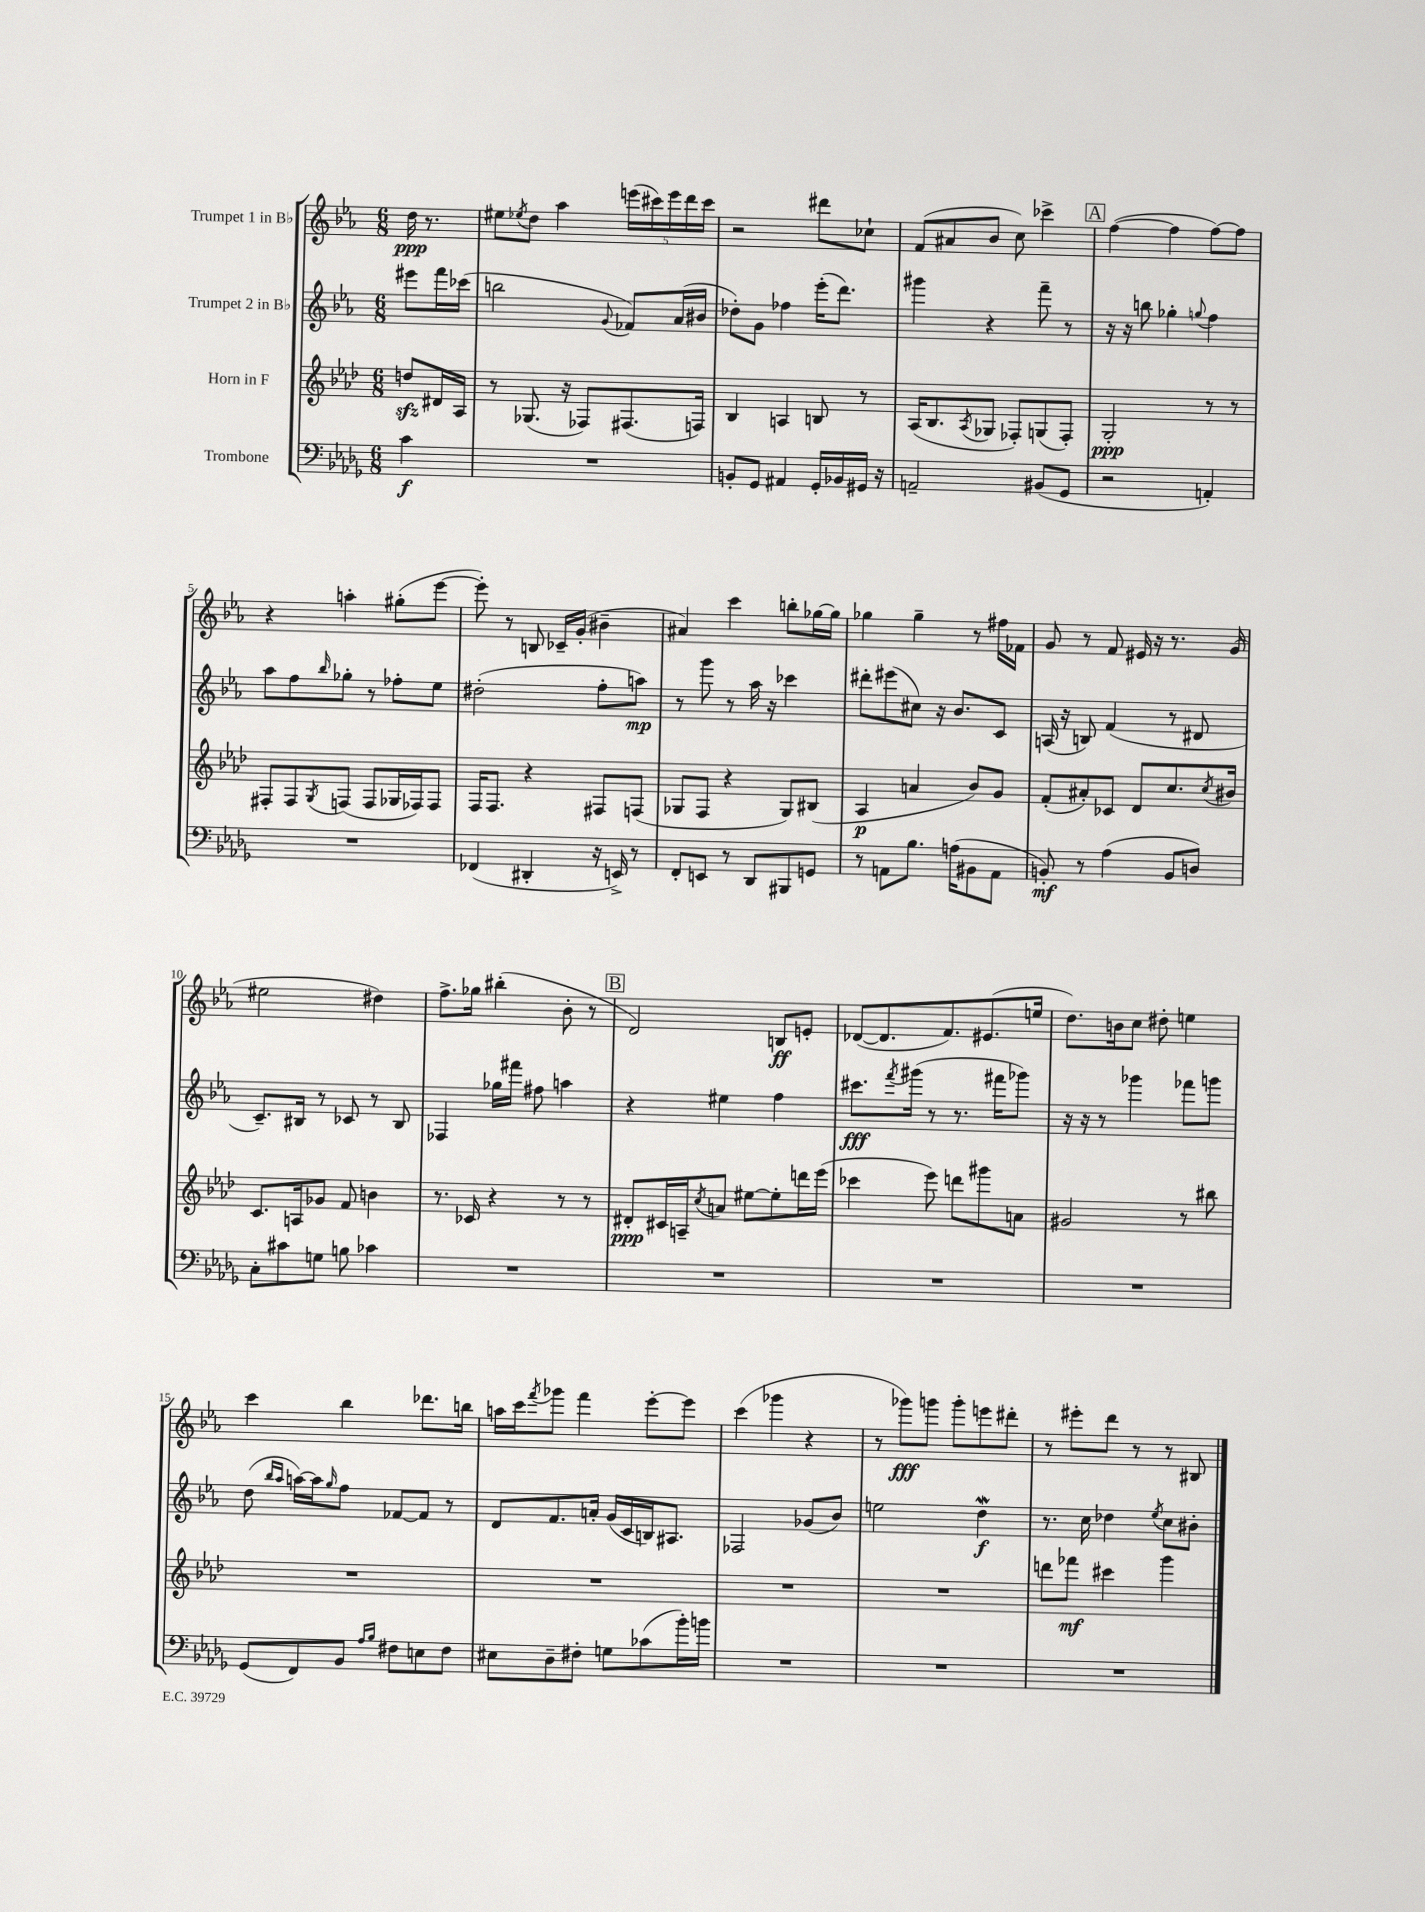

**kern	**kern	**kern	**kern
*staff4	*staff3	*staff2	*staff1
*clefF4	*clefG2	*clefG2	*clefG2
*k[b-e-a-d-g-]	*k[b-e-a-d-]	*k[b-e-a-]	*k[b-e-a-]
*M6/8	*M6/8	*M6/8	*M6/8
4c	8dd	8eee#	16dd
.	.	.	8.r
.	16d#	16fff	.
.	16A-	(16ccc-	.
=	=	=	=
2.r	8r	2bb	8ee#
.	.	.	8qee-
.	(8.G-	.	8dd
.	.	.	4aa-
.	16r	.	.
.	8F-)	.	.
.	.	8qqg	.
.	(8.F#	8f-)	(20eee
.	.	.	20ccc#)
.	.	.	20eee
.	.	(16a-	.
.	.	.	20ddd
.	16F)	16b#	.
.	.	.	20ccc#
=	=	=	=
8BB'	4B-	8dd-')	2r
8GG-	.	8g	.
4AA#	4A	4ff-	.
16GG-'	8B	(16eee-'	8ddd#
16BB-	.	8.ddd)	.
16GG#	8r	.	8cc-`
16r	.	.	.
=	=	=	=
2AA~	(16A-	4ggg#	(8f
.	8.B-	.	.
.	.	.	8a#
.	8qA-	.	.
.	8G-	4r	8b-
.	8F-')	.	8cc)
(8BB#	(8G	8fff~	4ccc-^
8GG-	8F-')	8r	.
=	=	=	=
2r	2G'	16r	([4ff
.	.	16r	.
.	.	8bb	.
.	.	4gg-'	4ff]
.	.	8qqgg	.
4AA')	8r	4ff	[8ff)
.	8r	.	8ff]
=	=	=	=
2.r	8F#'	8aa-	4r
.	8F#	8ff	.
.	8qG	16qqbb-	.
.	(8F	8gg-'	4aa'
.	8F	8r	.
.	16G-	8ff-'	(8gg#'
.	16F-)	.	.
.	8F-	8ee-	[8eee-
=	=	=	=
(4FF-	16F	(2dd#'	8eee-'])
.	8.F	.	.
.	.	.	8r
4DD#'	4r	.	8B
.	.	.	16c-~
.	.	.	(16g'
16r	8F#	8ff'	4b#~
16EE^)	.	.	.
8r	(8F	8aa)	.
=	=	=	=
8FF'	8G-	8r	4a#)
8EE	8F	8ggg	.
8r	4r	8r	4ccc
8DD-	.	16aa-	.
.	.	16r	.
8BBB#	8G-)	4ccc-	8bb'
8GG	(8B#	.	[16gg-
.	.	.	16gg-]
=	=	=	=
8r	4A-	8ddd#'	4gg-
8AA	.	(8eee#	.
8.B-	4a	8cc#)	4gg-~
.	.	16r	.
(16A	.	8.b-	.
8BB#	8b-)	.	8r
8AA	8g	8c	16ff#
.	.	.	16f-
=	=	=	=
8BB')	(8f'	(16A	8g
.	.	16r	.
8r	8a#')	8B)	8r
(4A-	8c-	(4f	8f
.	8d-	.	16e#
.	.	.	16r
8BB	8.cc	8r	8.r
8D)	.	8d#	.
.	8qcc	.	.
.	16b#	.	(16g
=	=	=	=
8C'	8.c	8.c~)	2ee#
8c#	.	.	.
.	16A	16B#	.
8G	8g-	8r	.
8B	8f	8c-	.
4c-	4b	8r	4dd#)
.	.	8B#	.
=	=	=	=
2.r	8.r	4F-	8.ff^
.	16c-	.	16gg-
.	4r	16gg-	(4bb#'
.	.	16fff#	.
.	.	8ff#	.
.	8r	4aa	8b-'
.	8r	.	8r
=	=	=	=
2.r	8d#'	4r	2d)
.	16c#	.	.
.	16A~	.	.
.	8qcc	.	.
.	8a	4ee#	.
.	[8ee#	.	.
.	8ee#']	4ff	8B
.	16ddd	.	8e'
.	(16eee-	.	.
=	=	=	=
2.r	4ccc-	8.ccc#	([8d-
.	.	.	8.d-]
.	.	8qfff	.
.	.	(16ggg#	.
.	8eee-)	8r	.
.	.	.	8.f)
.	8ddd	8.r	.
.	8ggg#	.	(8.e#
.	.	16fff#	.
.	8a	8ggg-)	.
.	.	.	16ee
=	=	=	=
2.r	2g#	16r	8.dd)
.	.	16r	.
.	.	8r	.
.	.	.	16b
.	.	4ggg-	8cc
.	.	.	8dd#'
.	8r	8fff-	4ee
.	8bb#	8ggg	.
=	=	=	=
(8GG-	2.r	(8dd	4ccc
.	.	16qqbb-	.
.	.	16qqaa-	.
8FF)	.	[16aa)	.
.	.	16aa]	.
.	.	16qqgg	.
8BB-	.	8ff	4bb-
16qqA-	.	.	.
16qqB-	.	.	.
8F#	.	[8f-	.
8E	.	8f-]	8.ddd-
8F#	.	8r	.
.	.	.	16bb
=	=	=	=
8E#	2.r	8d	16aa
.	.	.	16ccc
.	.	.	8qfff
8D-~	.	8.f	8ggg-
8F#'	.	.	4fff
.	.	16a'	.
8G	.	(16g	.
.	.	16c	.
(8c-	.	16B)	[8eee-'
.	.	8.A#	.
16b-')	.	.	8eee-]
16b	.	.	.
=	=	=	=
2.r	2.r	2F-	(4ccc
.	.	.	4ggg-
.	.	(8g-	4r
.	.	8b-)	.
=	=	=	=
2.r	2.r	2ee	8r
.	.	.	8ggg-)
.	.	.	8ggg
.	.	.	8ggg'
.	.	4dd	8eee
.	.	.	8ddd#'
=	=	=	=
2.r	8ddd	8.r	8r
.	8fff-	.	8eee#'
.	.	16cc	.
.	4ccc#	4dd-	8ddd
.	.	.	8r
.	.	8qee-	.
.	4ggg	8cc	8r
.	.	8b#'	8B#
==	==	==	==
*-	*-	*-	*-
